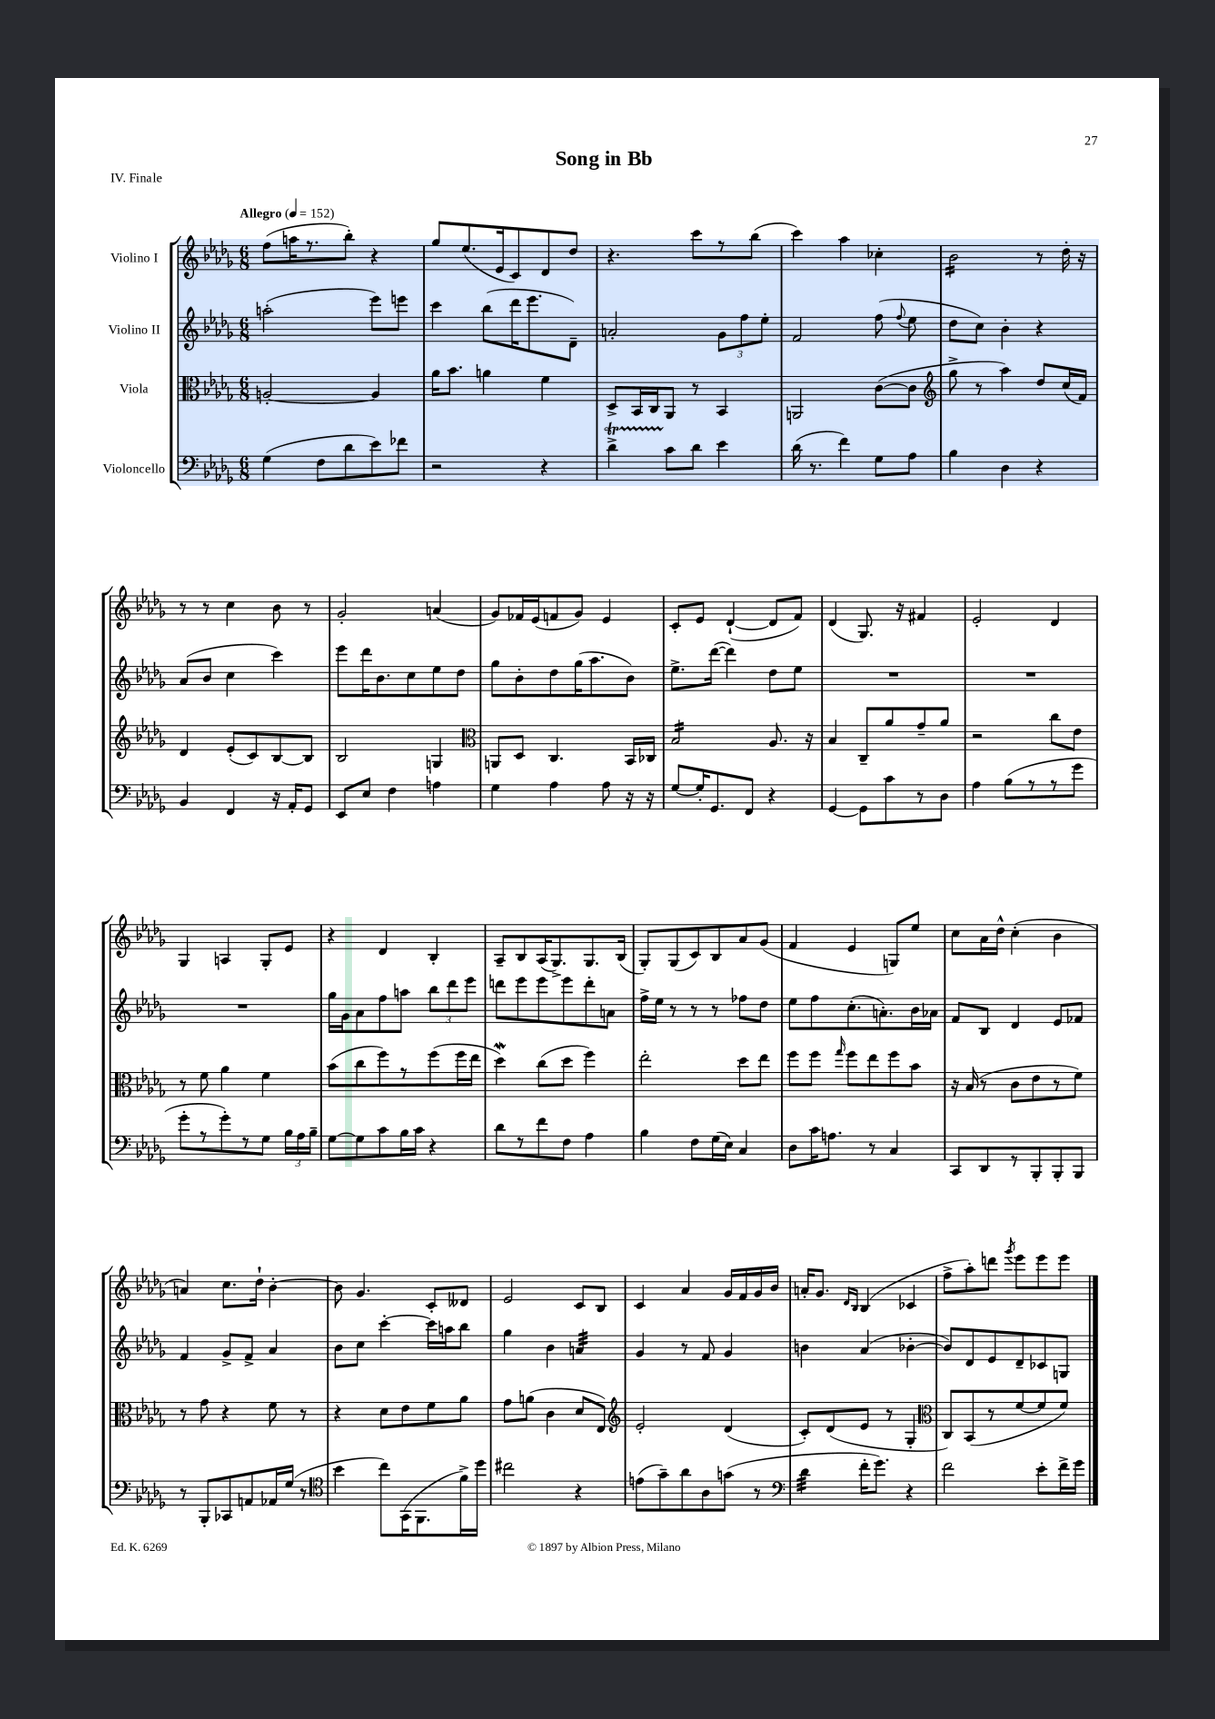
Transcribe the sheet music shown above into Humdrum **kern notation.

**kern	**kern	**kern	**kern
*staff4	*staff3	*staff2	*staff1
*clefF4	*clefC3	*clefG2	*clefG2
*k[b-e-a-d-g-]	*k[b-e-a-d-g-]	*k[b-e-a-d-g-]	*k[b-e-a-d-g-]
*M6/8	*M6/8	*M6/8	*M6/8
*MM152	*MM152	*MM152	*MM152
(4G-	[2A'	(2aa'	(8ff
.	.	.	16aa
.	.	.	8.r
8F	.	.	.
8d-	.	.	8bb-')
8e-)	4A]	8eee-)	4r
8f-	.	8eee	.
=	=	=	=
2r	16a-	4ccc	8gg-
.	8.b-	.	.
.	.	.	(8.ee-
.	4a	(8bb-	.
.	.	.	16e-
.	.	16ddd-	8c)
.	.	8.eee-	.
4r	4f	.	8d-
.	.	8d-~)	8dd-
=	=	=	=
4d-^	8D-^	2a'	4.r
.	16BB-	.	.
.	16C	.	.
8c	8AA-	.	.
8d-	8r	.	8ccc
4e-	4BB-	12g-	8r
.	.	12ff	.
.	.	.	(8bb-
.	.	12ee-'	.
=	=	=	=
(16d-	2AA	2f	4ccc)
8.r	.	.	.
4f)	.	.	4aa-
8G-	([8c	(8ff	4cc-'
.	.	8qqff	.
8A-	8c]	8ee-	.
=	=	=	=
*	*clefG2	*	*
4B-	8gg-^	8dd-	2b-
.	8r	8cc)	.
4D-	4aa-)	4b-'	.
4r	8dd-	4r	8r
.	(16cc	.	16dd-'
.	16f)	.	16r
=	=	=	=
4BB-	4d-	(8a-	8r
.	.	8b-	8r
4FF	(8e-'	4cc	4cc
.	8c)	.	.
16r	[8B-	4ccc)	8b-
16AA-'	.	.	.
8GG-	8B-]	.	8r
=	=	=	=
8EE-	2B-	8eee-	2g-'
8E-	.	16ddd-	.
.	.	8.b-	.
4F	.	.	.
.	.	8cc	.
4A	4G	8ee-	(4a
.	.	8dd-	.
=	=	=	=
*	*clefC3	*	*
4G-	8AA	8gg-	8g-)
.	8D-	8b-'	16f-
.	.	.	(16e-
4A-	4.C	8dd-	8f
.	.	(16gg-	8g-)
.	.	8.aa-	.
8A-	.	.	4e-
16r	16BB-	8b-)	.
16r	16C-	.	.
=	=	=	=
[8G-	2B-	8.ee-^	8c'
16G-']	.	.	8e-
8.GG-	.	([16ddd-	.
.	.	4ddd-])	([4d-`
8FF	.	.	.
4r	8.A-	8dd-	8d-]
.	.	8ee-	8f)
.	16r	.	.
=	=	=	=
[4GG-	4B-	2.r	(4d-
8GG-]	8C~	.	8.G-)
8c	8a-	.	.
.	.	.	16r
8r	8g-~	.	4f#
8D-	8a-	.	.
=	=	=	=
4A-	2r	2.r	2e-'
(8B-	.	.	.
8r	.	.	.
8r	8cc	.	4d-
8g-	8e-	.	.
=	=	=	=
8g-'	8r	2.r	4G-
8r	8f	.	.
8g-')	4a-	.	4A
8r	.	.	.
8G-	4f	.	8G-'
24B-	.	.	8e-
24A-	.	.	.
24B-~	.	.	.
=	=	=	=
[8G-	(8b-	16gg-	4r
.	.	16g-	.
8G-]	8cc	8a-	.
8c	8ff)	8ff	4d-
16B-	8r	8aa	.
16c	.	.	.
4r	(8ff	12bb-	4B-'
.	.	12ddd-	.
.	16ff	.	.
.	.	12eee-	.
.	16ee-	.	.
=	=	=	=
8d-	4dd-)	8ddd	8A-~
8r	.	8eee-	8B-
8f	(8cc	8eee-	(16A-
.	.	.	8.G-^)
8F	8dd-	8eee-	.
4A-	4ff)	8ddd'	8.G-
.	.	8a	.
.	.	.	(16B-
=	=	=	=
4B-	2ee-'	16ff^	8G-')
.	.	16ee-	.
.	.	8r	(8G-
8F	.	8r	8c)
(16G-	.	8r	8B-
16E-)	.	.	.
4C	8dd-	8ff-	8a-
.	8ee-	8dd-	(8g-
=	=	=	=
8D-	8ff	8ee-	4f
16c	8ff	8ff	.
8.A	.	.	.
.	16qqgg-	.	.
.	8ff	(8.cc'	4e-
8r	8ee-	.	.
.	.	8.a')	.
4C	8ff	.	8G)
.	8b-	16b-	8ee-
.	.	16a-	.
=	=	=	=
8CC	16r	8f	8cc
.	(16B-	.	.
8DD-	8r	8B-	16a-
.	.	.	16dd-^^
8r	8c	4d-	(4cc'
8BBB-'	8e-	.	.
8BBB-'	8r	8e-	4b-
8BBB-	8f)	8f-	.
=	=	=	=
8r	8r	4f	4a)
8BBB-'	8g-	.	.
8CC-	4r	8g-^	8.cc
8AA	.	8f^	.
.	.	.	16dd-`
16AA-	8f	4a-	[4b-'
(16G-	.	.	.
8r	8r	.	.
=	=	=	=
*clefC4	*	*	*
4b-	4r	8b-	8b-]
.	.	8cc	4.g-
8cc)	8d-	[4ccc'	.
(16GG-	8e-	.	.
8.FF	.	.	.
.	8f	16ccc]	8c'
.	.	16aa	.
16f^)	8a-	8bb-	8d--
16dd-	.	.	.
=	=	=	=
2cc#	8g-	4gg-	2e-
.	(8a	.	.
.	4c	4b-	.
4r	8d-	4a	8c
.	8E-)	.	8B-
=	=	=	=
*	*clefG2	*	*
(8e	2e-'	4g-	4c
8g-~)	.	.	.
8a-	.	8r	4a-
8A-	.	8f	.
(8g	(4d-	4g-	16g-
.	.	.	16f
8r	.	.	16g-
.	.	.	16b-
=	=	=	=
*clefF4	*	*	*
4d-	8c')	4b	16a'
.	.	.	8.g-
.	(8d-	.	.
.	.	.	16qqd-
.	.	.	16qqB-
16f'	8e-	(4a-	(4B-
8.g-)	.	.	.
.	8r	.	.
4r	4G-'	[4b-'	4c-
=	=	=	=
*	*clefC3	*	*
2f	8C)	8b-])	8ff^
.	(8BB-	8d-	8aa-')
.	8r	8e-	8ddd
.	.	.	8qggg-
.	[8f	8d-~	8eee-
8e-'	8f]	8c-	8eee-
16f^	8f)	8G	8eee-
16g-	.	.	.
==	==	==	==
*-	*-	*-	*-
